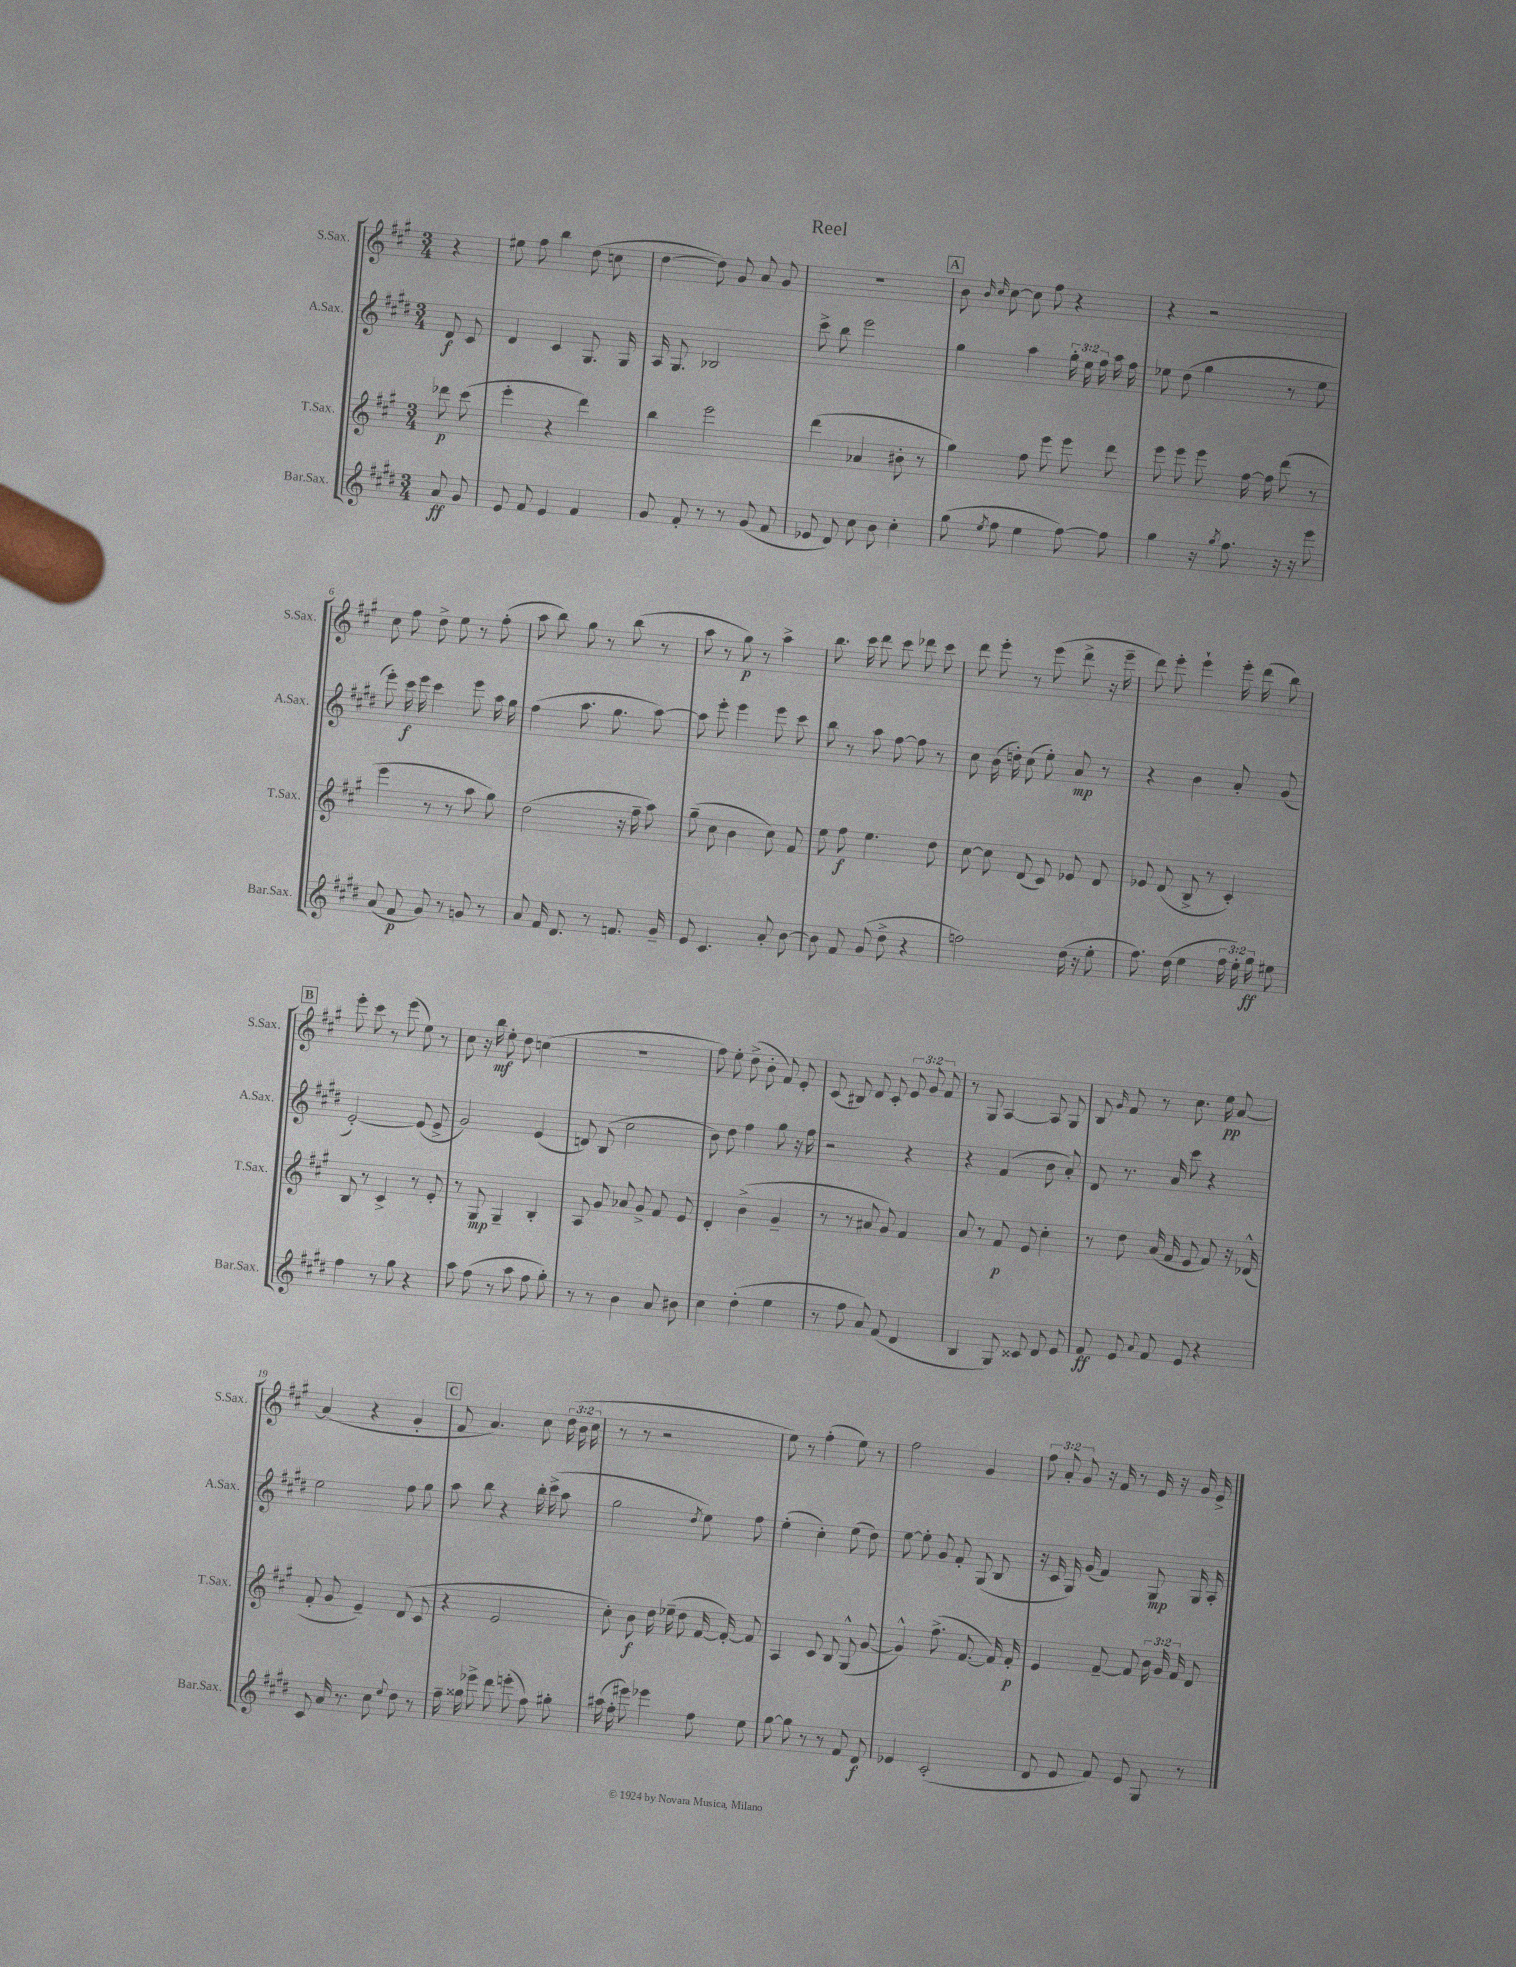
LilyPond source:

\header { title = "Reel" }
<<
\new StaffGroup <<
\new Staff = "s0" \with { instrumentName = "S.Sax." shortInstrumentName = "S.Sax." } {
    \clef treble \key a \major \numericTimeSignature \time 3/4 \override Staff.TupletNumber.text = #tuplet-number::calc-fraction-text \partial 4
    \autoBeamOff r4 |
    eis''8 fis''8 b''4 d''8( c''8 |
    d''4~ d''8) gis'8 a'8 gis'8 |
    R2. |
    \mark \markup { \box "A" } b'8 \grace { b'16 cis''16 } cis''8~ cis''8 fis''8 r4 |
    r4 r2 |
    cis''8 fis''8 d''8-> e''8 r8 fis''8-.( |
    a''8 b''8) gis''8 r8 b''8( r8 |
    a''8 r8 gis''8\p) r8 a''4-> |
    b''8. cis'''16 d'''8 cis'''8 des'''8 cis'''8 |
    d'''8 e'''8-. r8 e'''8( d'''8-> r16 e'''16-- |
    d'''8) e'''8-. e'''4-! e'''16-. d'''16( b''8) |
    \mark \markup { \box "B" } e'''8-. cis'''8 r8 e'''8( e''8) r8 |
    cis''8 r16 b''16\mf e''8-. d''8 c''4( |
    R2. |
    fis''8) e''8-. d''8->( b'8-. fis'8) e'8-. |
    cis'8( bis8) d'8 cis'8-. \tuplet 3/2 { e'8 gis'8 fis'8 } |
    r8 gis8 a4~ a8 gis8 |
    b8 \grace { gis'16 } fis'8 r8 cis''8. e''16\pp a'8~ |
    a'4( r4 gis'4-. |
    \mark \markup { \box "C" } fis'8 a'4.) cis''8 \tuplet 3/2 { d''16( b'16 cis''16 } |
    r8 r8 r2 |
    e''8) r8 fis''4-.( e''8) r8 |
    fis''2 gis'4 |
    \tuplet 3/2 { fis''8 a'8-. gis'8 } r16 fis'16 r8 e'16 r16 gis'16 e'16-> \bar "|." |
}
\new Staff = "s1" \with { instrumentName = "A.Sax." shortInstrumentName = "A.Sax." } {
    \clef treble \key e \major \numericTimeSignature \time 3/4 \override Staff.TupletNumber.text = #tuplet-number::calc-fraction-text \partial 4
    \autoBeamOff dis'8\f cis'8 |
    dis'4 cis'4 gis8. gis16 |
    a16 gis8. bes2 |
    cis'''8-> b''8 e'''2 |
    \mark \markup { \box "A" } gis''4 a''4 \tuplet 3/2 { gis''16-. e''16 fis''16 } a''16 fis''16 |
    ees''8 dis''8( gis''4 r8 ees''8 |
    e'''8-.) cis'''16\f e'''16 cis'''4 e'''8 a''16 gis''16 |
    fis''4( a''8. gis''8. a''8~) |
    a''8 e'''8-. e'''4 e'''8 cis'''8 |
    b''8 r8 a''8 fis''8~ fis''8 r8 |
    cis''8 b'16( d''16-.) cis''8( e''8-.) a'8\mp r8 |
    r4 b'4 a'8-. gis'8( |
    \mark \markup { \box "B" } e'2~-.) e'8( e'8-> |
    gis'2) e'4( |
    d'8) b8( cis''2 |
    b'8) dis''8 fis''4 gis''8 r16 fis''16 |
    r2 r4 |
    r4 fis'4( b'8 a'8-.) |
    dis'8 r8. a'16 cis'''8 r4 |
    e''2 fis''8 gis''8 |
    \mark \markup { \box "C" } a''8 b''8 r4 b''16-. cis'''16->( a''8 |
    gis''2 \acciaccatura { dis''8 } e''8) fis''8 |
    e''4-.( cis''4-.) e''8( dis''8) |
    e''8~ e''8-. gis'8 fis'8-. gis8( b8 |
    r16 cis'16 gis16) gis'16( fis'4) gis8\mp gis16 a16-. \bar "|." |
}
\new Staff = "s2" \with { instrumentName = "T.Sax." shortInstrumentName = "T.Sax." } {
    \clef treble \key a \major \numericTimeSignature \time 3/4 \override Staff.TupletNumber.text = #tuplet-number::calc-fraction-text \partial 4
    \autoBeamOff des'''8\p cis'''8( |
    e'''4-. r4 d'''4) |
    b''4 e'''2 |
    d'''4( aes'4 bis'8-. r8 |
    \mark \markup { \box "A" } gis''4) fis''8 e'''8 e'''8 d'''8 |
    e'''8 e'''8 e'''8 fis''16~ fis''16 d'''8( r8 |
    e'''4 r8 r8 a''8 gis''8) |
    d''2( r16 fis''16-- a''8) |
    gis''8--( cis''8 b'4 cis''8) fis'8 |
    e''8 fis''8\f e''4. d''8 |
    cis''8~ cis''8 d'8( cis'8) ees'8 d'8 |
    ees'8 d'8( b8-> r8 cis'4-.) |
    \mark \markup { \box "B" } b8 r8 cis'4-> r8 e'8-. |
    r8 gis8\mp gis4-- b4-. |
    a8 gis'8 aes'8 gis'8-> fis'8 e'8 |
    d'4-. b'4->( gis'4-- |
    r8 r8 ais'8 gis'8) fis'4 |
    a'8 r8 fis'8\p e'8 cis''4-. |
    r8 d''8 a'16( fis'16 e'8 fis'8) r16 des'16-^( |
    fis'8-. gis'8 e'4--) d'8( cis'8 |
    \mark \markup { \box "C" } r4 e'2 |
    cis''8-.) b'8\f d''16 ees''16--( d''8 fis'16~ fis'16~-.) fis'8 |
    a4 cis'8 b8 gis8-^( gis'8~ |
    gis'4-^) fis''8.->( fis'8.~ fis'16) fis'16-.\p |
    e'4 fis'8~-- fis'8 \tuplet 3/2 { b'16 gis'16 fis'16 } d'8 \bar "|." |
}
\new Staff = "s3" \with { instrumentName = "Bar.Sax." shortInstrumentName = "Bar.Sax." } {
    \clef treble \key e \major \numericTimeSignature \time 3/4 \override Staff.TupletNumber.text = #tuplet-number::calc-fraction-text \partial 4
    \autoBeamOff a'8\ff gis'8 |
    e'8 fis'8 e'4 fis'4 |
    gis'8 fis'8-. r8 r8 gis'8( fis'8 |
    ees'8 dis'8) cis''8 b'8 cis''4-. |
    \mark \markup { \box "A" } gis''8( \acciaccatura { e''8 } fis''8 e''4 fis''8~) fis''8 |
    gis''4 r16 \acciaccatura { gis''8 } fis''8. r16 r16 e'''8 |
    a'8( fis'8\p gis'8) r8 g'8 r8 |
    a'8 fis'16 dis'8. r8 f'8. gis'16-- |
    e'8 cis'4. a'8-. b'8~ |
    b'8 fis'8 gis'8( dis''8-> r4 |
    f''2) dis''16( r16 e''8-. |
    fis''8.) dis''16( e''4 \tuplet 3/2 { fis''16 e''16-.) gis''16\ff } eis''8 |
    \mark \markup { \box "B" } fis''4 r8 gis''8 r4 |
    a''8 fis''8( r8 a''8 fis''8 gis''8-.) |
    r8 r8 b'4 a'8 bis'8 |
    cis''4 dis''4-.( e''4 |
    r8 fis''8 a'8) fis'8( dis'4 |
    b4 gis8) cisis'8 dis'8 e'8 |
    fis'8\ff e'8 \appoggiatura { a'8 } fis'8 e'8 r4 |
    cis'8 a'16 r8. cis''8 \appoggiatura { e''8 } dis''8 r8 |
    \mark \markup { \box "C" } fis''16-- gisis''16 ees'''8-> dis'''8 e'''8-.( fis''8) gis''8-. |
    ais''16( fis''16-. eis'''8) ees'''4 fis''8 e''8 |
    gis''8~ gis''8 r8 r8 fis'8 dis'8\f |
    ees'4 cis'2-.( |
    dis'8 e'8 fis'8) e'8 gis8 r8 \bar "|." |
}
>>
>>
